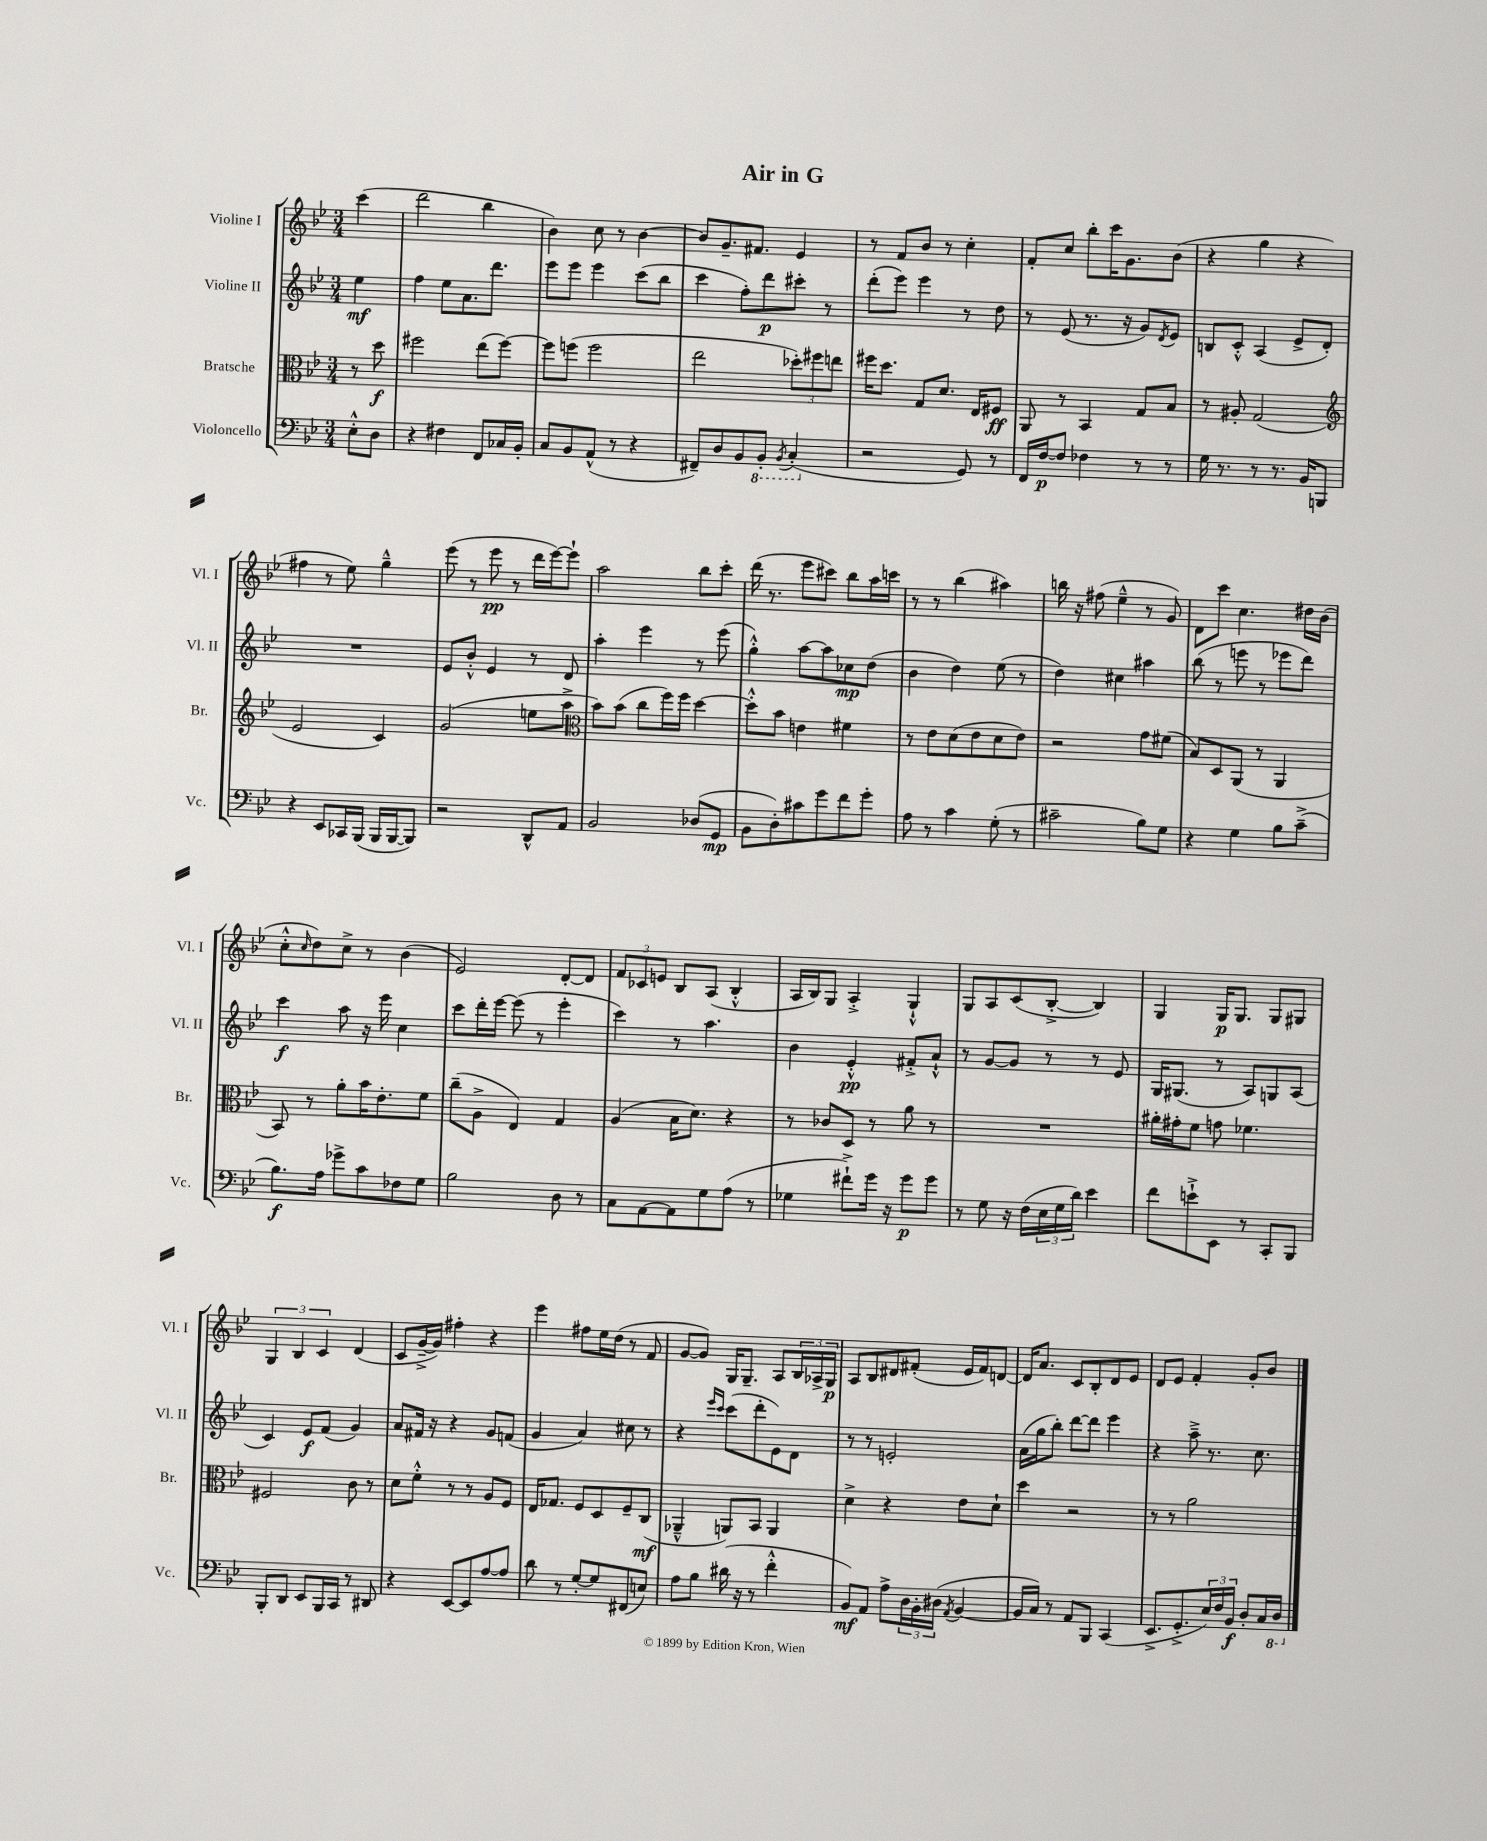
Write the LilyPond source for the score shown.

\header { title = "Air in G" }
<<
\new StaffGroup <<
\new Staff = "s0" \with { instrumentName = "Violine I" shortInstrumentName = "Vl. I" } {
    \clef treble \key bes \major \numericTimeSignature \time 3/4 \partial 4
    c'''4( |
    d'''2 bes''4 |
    bes'4) c''8 r8 bes'4~ |
    bes'8 g'8.-- fis'8. ees'4 |
    r8 f'8 bes'8 r8 c''4-. |
    f'8-. c''8 bes''8-. c'''16 g'8. bes'8( |
    r4 g''4 r4 |
    fis''4 r8 ees''8) g''4---^ |
    ees'''8( r8 ees'''8\pp r8 d'''16 ees'''16~) ees'''8-! |
    a''2 bes''8 c'''8-. |
    d'''16( r8. ees'''8 cis'''8) bes''8 a''16 c'''16 |
    r8 r8 bes''4( ais''4) |
    b''16 r16 fis''8( ees''4---^ r8 g'8) |
    d'8 c'''8 c''4. dis''16 bes'16( |
    c''8-.-^ \grace { c''16 } d''8) c''8-> r8 bes'4( |
    ees'2) d'8~-. d'8 |
    \tuplet 3/2 { f'8 ces'8 e'8 } bes8 a8( bes4-.-^ |
    a16 bes16) g8 a4-.-> g4-!-^ |
    g8 a8 c'8( bes8~-.-> bes4) |
    g4 g16\p g8. g8 gis8 |
    \tuplet 3/2 { g4 bes4 c'4 } d'4( |
    c'8 g'16~---> g'16) fis''4-. r4 |
    ees'''4 fis''8 ees''16 d''16( r8 f'8 |
    g'8~ g'8) g16 g8.-- a8 \tuplet 3/2 { bes16 aes16-> g16\p } |
    a8 bes8 dis'8 fis'8-.( ees'16 fis'16) d'8~ |
    d'16 a'8. c'8 bes8-. d'8 ees'8 |
    d'8 ees'8 f'4-. g'8-. bes'8 \bar "|." |
}
\new Staff = "s1" \with { instrumentName = "Violine II" shortInstrumentName = "Vl. II" } {
    \clef treble \key bes \major \numericTimeSignature \time 3/4 \partial 4
    ees''4\mf |
    f''4 ees''8 a'8. d'''8. |
    ees'''8 ees'''8 ees'''4 c'''8( bes''8 |
    c'''4 f''8-.) d'''8\p cis'''8-. r8 |
    d'''8-.( ees'''8) ees'''4 r8 d''8 |
    r8 ees'8( r8. r16 g'8) \acciaccatura { d'8 } ees'8 |
    b8 c'8-.-^ a4( ees'8-> d'8-.) |
    R2. |
    ees'8 bes'8-.-^ ees'4 r8 d'8 |
    a''4-. ees'''4 r8 ees'''8( |
    g''4-.-^) a''8~ a''8 ces''8\mp d''8( |
    bes'4 d''4) ees''8( r8 |
    d''4) cis''4 ais''4 |
    bes''8( r8 e'''8 r8 ees'''8 d'''8) |
    c'''4\f a''8 r16 ees'''16 c''4 |
    c'''8 d'''16-. ees'''16~ ees'''8( r8 ees'''4-. |
    c'''4) r8 a''4. |
    bes'4 ees'4-.-^\pp fis'8-.-> a'8-!-^ |
    r8 g'8~ g'8 r8 r8 ees'8 |
    g16 gis8.( r8 a8) g8 a8( |
    c'4) ees'8\f f'8( g'4) |
    a'8 fis'16 r16 r4 g'8 f'8( |
    g'4 a'4) cis''8 r8 |
    r4 \grace { ees'''16 c'''16 } c'''8( d'''8-. ees'8) d'8 |
    r8 r8 e'2-. |
    a'16( g''16 bes''8-.) d'''8~ d'''8 ees'''4 |
    r4 a''8---> r8. c''8. \bar "|." |
}
\new Staff = "s2" \with { instrumentName = "Bratsche" shortInstrumentName = "Br." } {
    \clef alto \key bes \major \numericTimeSignature \time 3/4 \partial 4
    r8 d''8\f |
    fis''2 ees''8( fis''8~) |
    fis''8 f''8( f''2 |
    ees''2 \tuplet 3/2 { des''8-.) fis''8 e''8 } |
    fis''16 d''8. g8 d'8. ees16 fis8\ff |
    a,8 r8 bes,4 g8 bes8 |
    r8 ais8-. g2( |
    \clef treble ees'2 c'4) |
    g'2( e''8 a''8-> |
    \clef alto bes'8) bes'8( c''8 f''16) f''16 d''4~ |
    d''8-.-^ bes'8 e'4 fis'4 |
    r8 ees'8 d'8( ees'8 d'8 ees'8) |
    r2 g'8 fis'8( |
    bes8) d8 a,8( r8 a,4 |
    bes,8) r8 a'8-. bes'16 ees'8.-. f'8 |
    c''8--( a8-> ees4) g4 |
    a4( bes16 d'8.) r4 |
    r8 ces'8 d8 r8 a'8 r8 |
    R2. |
    ais'16-. gis'16-. f'8 g'8 fes'4. |
    fis2 c'8 r8 |
    d'8 f'8-.-^ r8 r8 a8 f8 |
    ees16 ges8. f8 d8 f8-- c8\mf( |
    aes,4---^ a,8) bes,8 a,4 |
    d'4-> r4 ees'8 d'8-! |
    d''4 r2 |
    r8 r8 a'2 \bar "|." |
}
\new Staff = "s3" \with { instrumentName = "Violoncello" shortInstrumentName = "Vc." } {
    \clef bass \key bes \major \numericTimeSignature \time 3/4 \partial 4
    ees8-.-^ d8 |
    r4 fis4 f,8 ces16 bes,16-. |
    c8 bes,8 a,8-^( r8 r4 |
    fis,8--) d8 bes,8 \ottava #-1 bes,,8-. \acciaccatura { bes,,8 } c,4-.( \ottava #0 |
    r2 g,8) r8 |
    f,16 f16~\p f8 fes4 r8 r8 |
    g16 r8. r8 r8. bes,16 b,,8 |
    r4 ees,8 ces,16 bes,,16( bes,,16 bes,,16~ bes,,8) |
    r2 d,8-^ a,8 |
    bes,2 des8( g,8\mp |
    bes,8 d8-.) cis'8 g'8 f'8 g'8-. |
    a8 r8 c'4 g8-.( r8 |
    cis'2-- bes8) g8 |
    r4 g4 bes8 c'8--->( |
    bes8.\f) a16 ges'8-> c'8 fes8 g8 |
    bes2 d8 r8 |
    c8 a,8~ a,8 g8 a8( r8 |
    ges4 fis'8-!->) g'16 r16 g'8\p g'8 |
    r8 g8 r16 f16( \tuplet 3/2 { ees16 g16 d'16) } ees'4 |
    f'8 e'8-!-> ees,8 r8 c,8-. bes,,8 |
    bes,,8-. d,8 ees,8 bes,,16 c,16 r8 dis,8 |
    r4 ees,8~ ees,8 a8~ a8 |
    d'8 r8 g8~-. g8 fis,8( e8) |
    a8 bes8 dis'16( r16 r8 f'4-.-^ |
    bes,8\mf) a,8 a8-> \tuplet 3/2 { d16 bes,16-. dis16( } \acciaccatura { a,8 } bes,4~ |
    bes,16 c16) r8 a,8 bes,,8 c,4( |
    ees,8.-> g,8.-.-> \tuplet 3/2 { ees16) f16 bes,16\f } d8-. c16 \ottava #-1 d,16 \ottava #0 \bar "|." |
}
>>
>>
\layout { \context { \Score \remove "Bar_number_engraver" } }
